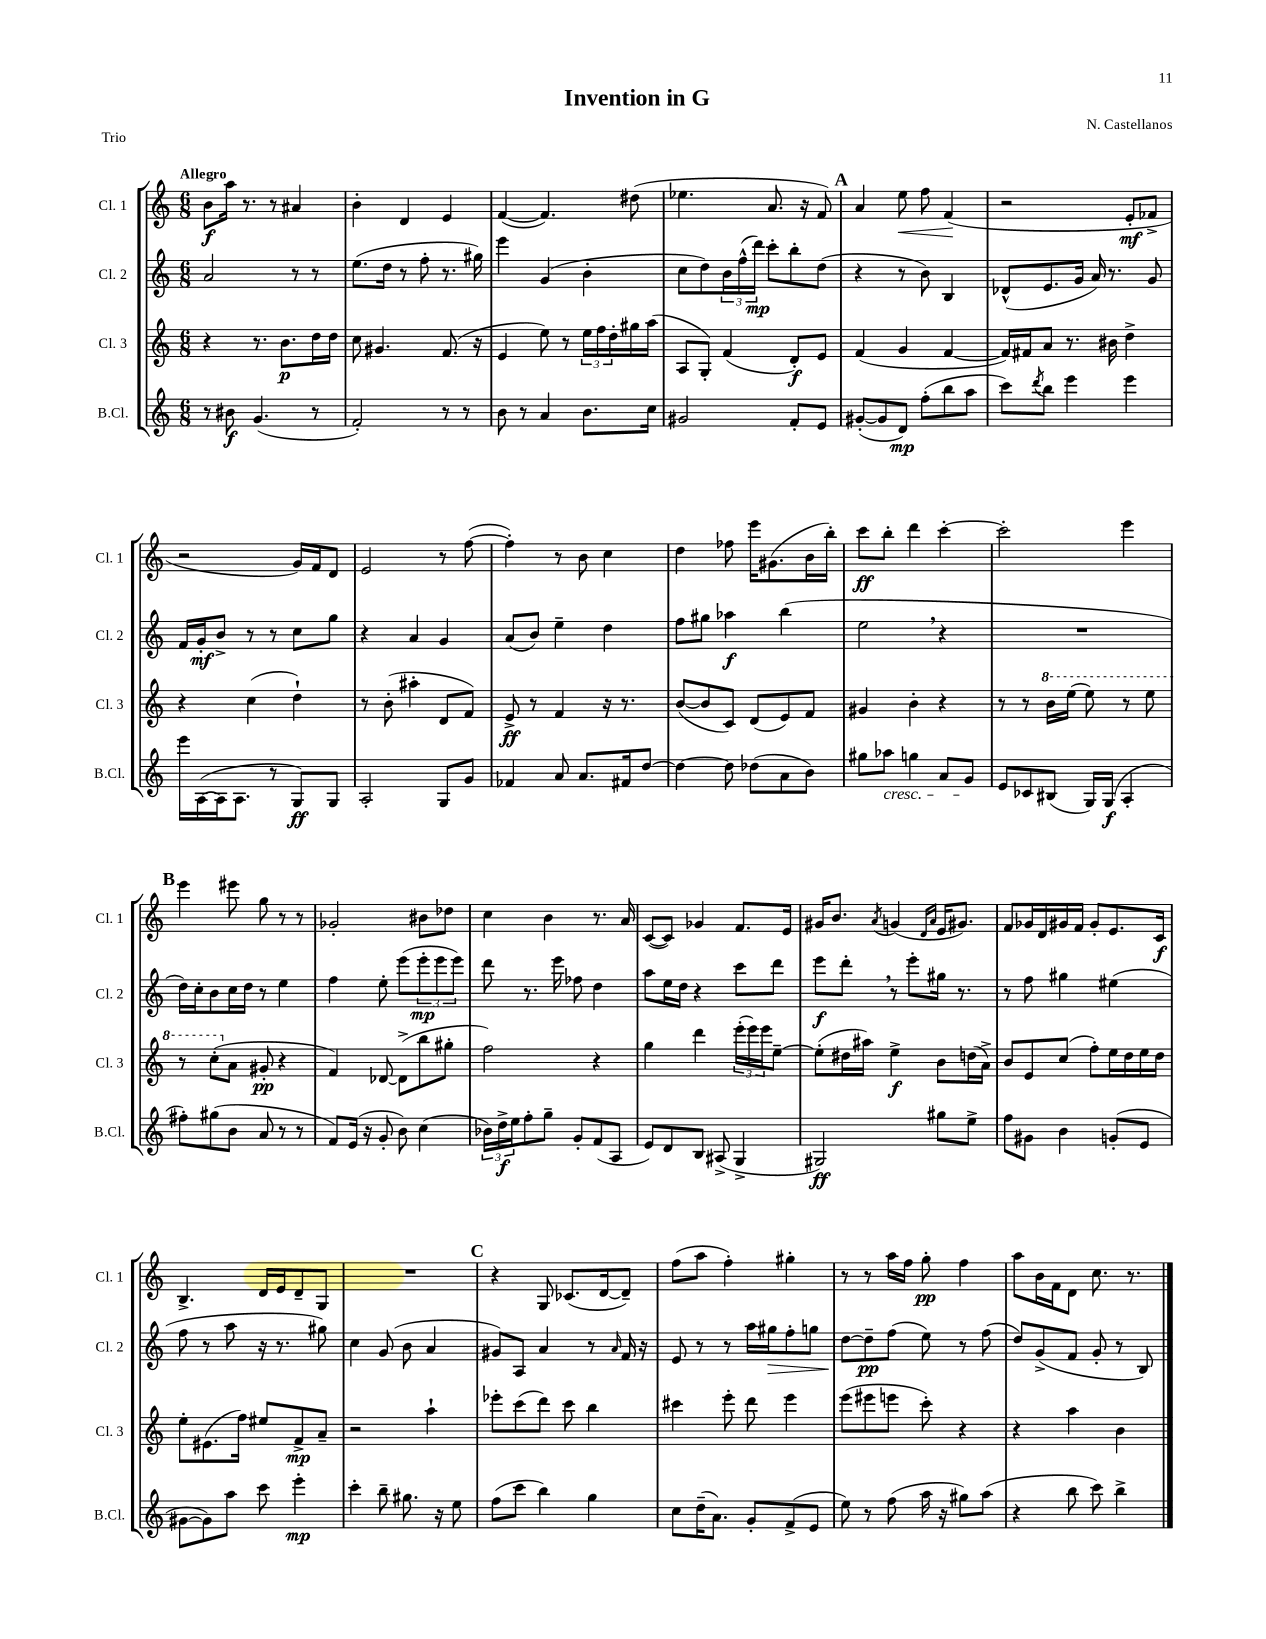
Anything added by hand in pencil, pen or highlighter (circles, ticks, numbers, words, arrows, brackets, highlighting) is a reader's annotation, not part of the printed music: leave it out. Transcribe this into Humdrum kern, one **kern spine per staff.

**kern	**kern	**kern	**kern
*staff4	*staff3	*staff2	*staff1
*clefG2	*clefG2	*clefG2	*clefG2
*k[]	*k[]	*k[]	*k[]
*M6/8	*M6/8	*M6/8	*M6/8
8r	4r	2a/	8b\L
8b#\	.	.	16aa\Jk
.	.	.	8.r
(4.g/	8.r	.	.
.	.	.	8r
.	8.b\L	.	.
.	.	8r	4a#/
8r	16dd\L	8r	.
.	16dd\JJ	.	.
=	=	=	=
2f'/)	8cc\	(8.ee\L	4b'\
.	4.g#/	.	.
.	.	16dd\Jk	.
.	.	8r	4d/
.	.	8ff'\	.
8r	(8.f/	8.r	4e/
8r	.	.	.
.	16r	16gg#\)	.
=	=	=	=
8b\	4e/	4eee\	([4f/
8r	.	.	.
4a/	8ee\)	(4g/	4.f/])
.	8r	.	.
8.b\L	24ee\LL	4b'\	.
.	24ff\	.	.
.	24dd'\	.	.
.	16gg#\	.	(8dd#\
16cc\Jk	(16aa\JJ	.	.
=	=	=	=
2g#/	8A/L	8cc\L	4.ee-\
.	8G'/J)	8dd\)	.
.	(4f/	24b\L	.
.	.	(24ff^^\	.
.	.	24ddd\JJ)	.
.	.	8ccc'\L	8.a/
8f'/L	8d'/L)	8bb'\	.
.	.	.	16r
8e/J	8e/J	(8dd\J	8f/)
=	=	=	=
([8g#'/L	(4f/	4r	4a/
8g#/]	.	.	.
8d/J)	4g/	8r	8ee\
(8ff'\L	.	8b\)	8ff\
8bb\	[4f/	4B/	(4f/
8aa\J	.	.	.
=	=	=	=
8ccc\L)	16f/]LL)	(8d-^^/L	2r
.	16f#/J	.	.
8qddd/	.	.	.
8bb\J	8a/J	8.e/	.
4eee\	8.r	.	.
.	.	16g/Jk	.
.	.	16a/)	.
.	16b#\	8.r	.
4eee\	4dd^\	.	8e'/L
.	.	8g/	8f-^/J
=	=	=	=
16eee\LL	4r	16f/LL	2r
([16A\	.	16g'/J	.
16A\]J	.	8b^/J	.
8.A\J	.	.	.
.	(4cc\	8r	.
8r	.	8r	.
8G/L)	4dd`\)	8cc\L	16g/LL)
.	.	.	16f/J
8G/J	.	8gg\J	8d/J
=	=	=	=
2A'/	8r	4r	2e/
.	(8b'\	.	.
.	4aa#'\	4a/	.
8G/L	8d/L	4g/	8r
8g/J	8f/J)	.	([8ff\
=	=	=	=
4f-/	8e^/	(8a/L	4ff'\])
.	8r	8b/J)	.
8a/	4f/	4ee~\	8r
8.a/L	.	.	8b\
.	16r	4dd\	4cc\
16f#/k	8.r	.	.
[8dd/J	.	.	.
=	=	=	=
4dd\_	([8b/L	8ff\L	4dd\
.	8b/]	8gg#\J	.
8dd\]	8c/J)	4aa-\	8ff-\
(8dd-\L	(8d/L	.	16eee\LK
.	.	.	(8.g#\
8a\	8e/)	(4bb\	.
8b\J)	8f/J	.	16b\L
.	.	.	16bb'\JJ)
=	=	=	=
8gg#\L	4g#/	2ee\	8ccc\L
8aa-\J	.	.	8bb'\J
4gg\	4b'\	.	4ddd\
8a/L	4r	4r	[4ccc'\
8g/J	.	.	.
=	=	=	=
8e/L	8r	2.r	2ccc'\]
8c-/	8r	.	.
(8B#/J	16bb\LL	.	.
.	(16eee\JJ	.	.
16G/LL)	8eee\)	.	.
(16G/JJ	.	.	.
4A'/	8r	.	4eee\
.	8eee\	.	.
=	=	=	=
8ff#'\L)	8r	16dd\LL)	4eee\
.	.	16cc'\J	.
(8gg#\	(8ccc'\L	8b\	.
8b\J	8a\J	16cc\L	8eee#\
.	.	16dd\JJ	.
8a/	8g#'/	8r	8gg\
8r	4r	4ee\	8r
8r	.	.	8r
=	=	=	=
8f/L)	4f/)	4ff\	2g-'/
(16e/Jk	.	.	.
16r	.	.	.
8g'/	[8d-/	8ee'\	.
8b\)	(8d-^\]L	(8eee\L	.
(4cc\	8bb\	12eee'\	8b#\L
.	.	12eee\	.
.	8gg#'\J	.	8dd-\J
.	.	12eee\J)	.
=	=	=	=
24b-\LL)	2ff\)	8ddd\	4cc\
24dd^\	.	.	.
24ee\J	.	.	.
8ff'\	.	8.r	.
8gg~\J	.	.	4b\
.	.	16eee\	.
8g'/L	.	8ff-\	.
(8f/	4r	4dd\	8.r
8A/J	.	.	.
.	.	.	16a/
=	=	=	=
8e/L)	4gg\	8aa\L	([8c/L
8d/	.	16ee\L	8c/]J)
.	.	16dd\JJ	.
8B/J	4ddd\	4r	4g-/
(8A#^/	.	.	.
4G^/	(24eee'\LL	8ccc\L	8.f/L
.	24eee\)	.	.
.	24eee\J	.	.
.	[8ee~\J	8ddd\J	.
.	.	.	16e/Jk
=	=	=	=
2G#/)	(8ee'\]L	8eee\L	16g#/LK
.	.	.	8.b/J
.	16dd#\L	8ddd'\J	.
.	16aa#\JJ)	.	.
.	.	.	8qa/
.	4ee^\	8r	(4g/
.	.	8eee'\L	.
.	.	.	16qqd/LL
.	.	.	16qqa/JJ
8gg#\L	8b\L	16gg#\Jk	16e/LK
.	.	8.r	8.g#/J)
8ee^\J	(16dd\L	.	.
.	16a^\JJ)	.	.
=	=	=	=
8ff\L	8b/L	8r	8f/L
8g#\J	8e/	8ff\	16g-/L
.	.	.	16d/
4b\	(8cc/J	4gg#\	16g#/
.	.	.	16f/JJ
.	8ff'\L)	.	8g#'/L
(8g'/L	16ee\L	(4ee#\	8.e/
.	16dd\	.	.
8e/J	16ee\	.	.
.	16dd\JJ	.	16c/Jk
=	=	=	=
[8g#\L	8ee'\L	8ff\	4.B^/
8g#\])	(8.e#\	8r	.
8aa\J	.	8aa\	.
.	16ff\Jk)	.	.
8ccc\	8ee#/L	16r	16d/LL
.	.	8.r	16e/J
4eee'\	8f^/	.	8d~/
.	8a~/J	8gg#\)	8G/J
=	=	=	=
4ccc'\	2r	4cc\	2.r
8bb~\	.	(8g/	.
8.gg#\	.	8b\	.
.	4aa`\	4a/	.
16r	.	.	.
8ee\	.	.	.
=	=	=	=
(8ff\L	8eee-'\L	8g#/L)	4r
8ccc\J	(8ccc\	8A/J	.
4bb\)	8ddd\J)	4a/	8G/
.	8ccc\	.	(8.c-/L
4gg\	4bb\	8r	.
.	.	.	[16d/k
.	.	16qqa/	.
.	.	16f/	8d~/]J)
.	.	16r	.
=	=	=	=
8cc\L	4ccc#\	8e/	(8ff\L
(16dd~\K	.	8r	8aa\J
8.a\J)	.	.	.
.	8eee'\	8r	4ff'\)
8g'/L	8ddd\	16aa\LL	.
.	.	16gg#\J	.
(8f^/	4eee\	8ff'\	4gg#'\
8e/J	.	8gg\J	.
=	=	=	=
8ee\)	(8eee\L	[8dd\L	8r
8r	8eee#\	8dd~\]	8r
(8ff\	8eee\J	(8ff\J	16aa\LL
.	.	.	16ff\JJ
16aa\	8ccc'\)	8ee\)	8gg'\
16r	.	.	.
8gg#\L)	4r	8r	4ff\
(8aa\J	.	(8ff\	.
=	=	=	=
4r	4r	8dd/L)	8aa\L
.	.	(8g^/	16b\L
.	.	.	16f\J
8bb\	4aa\	8f/J	8d\J
8ccc\)	.	8g'/	8.cc\
4bb^\	4b\	8r	.
.	.	.	8.r
.	.	8B/)	.
==	==	==	==
*-	*-	*-	*-
